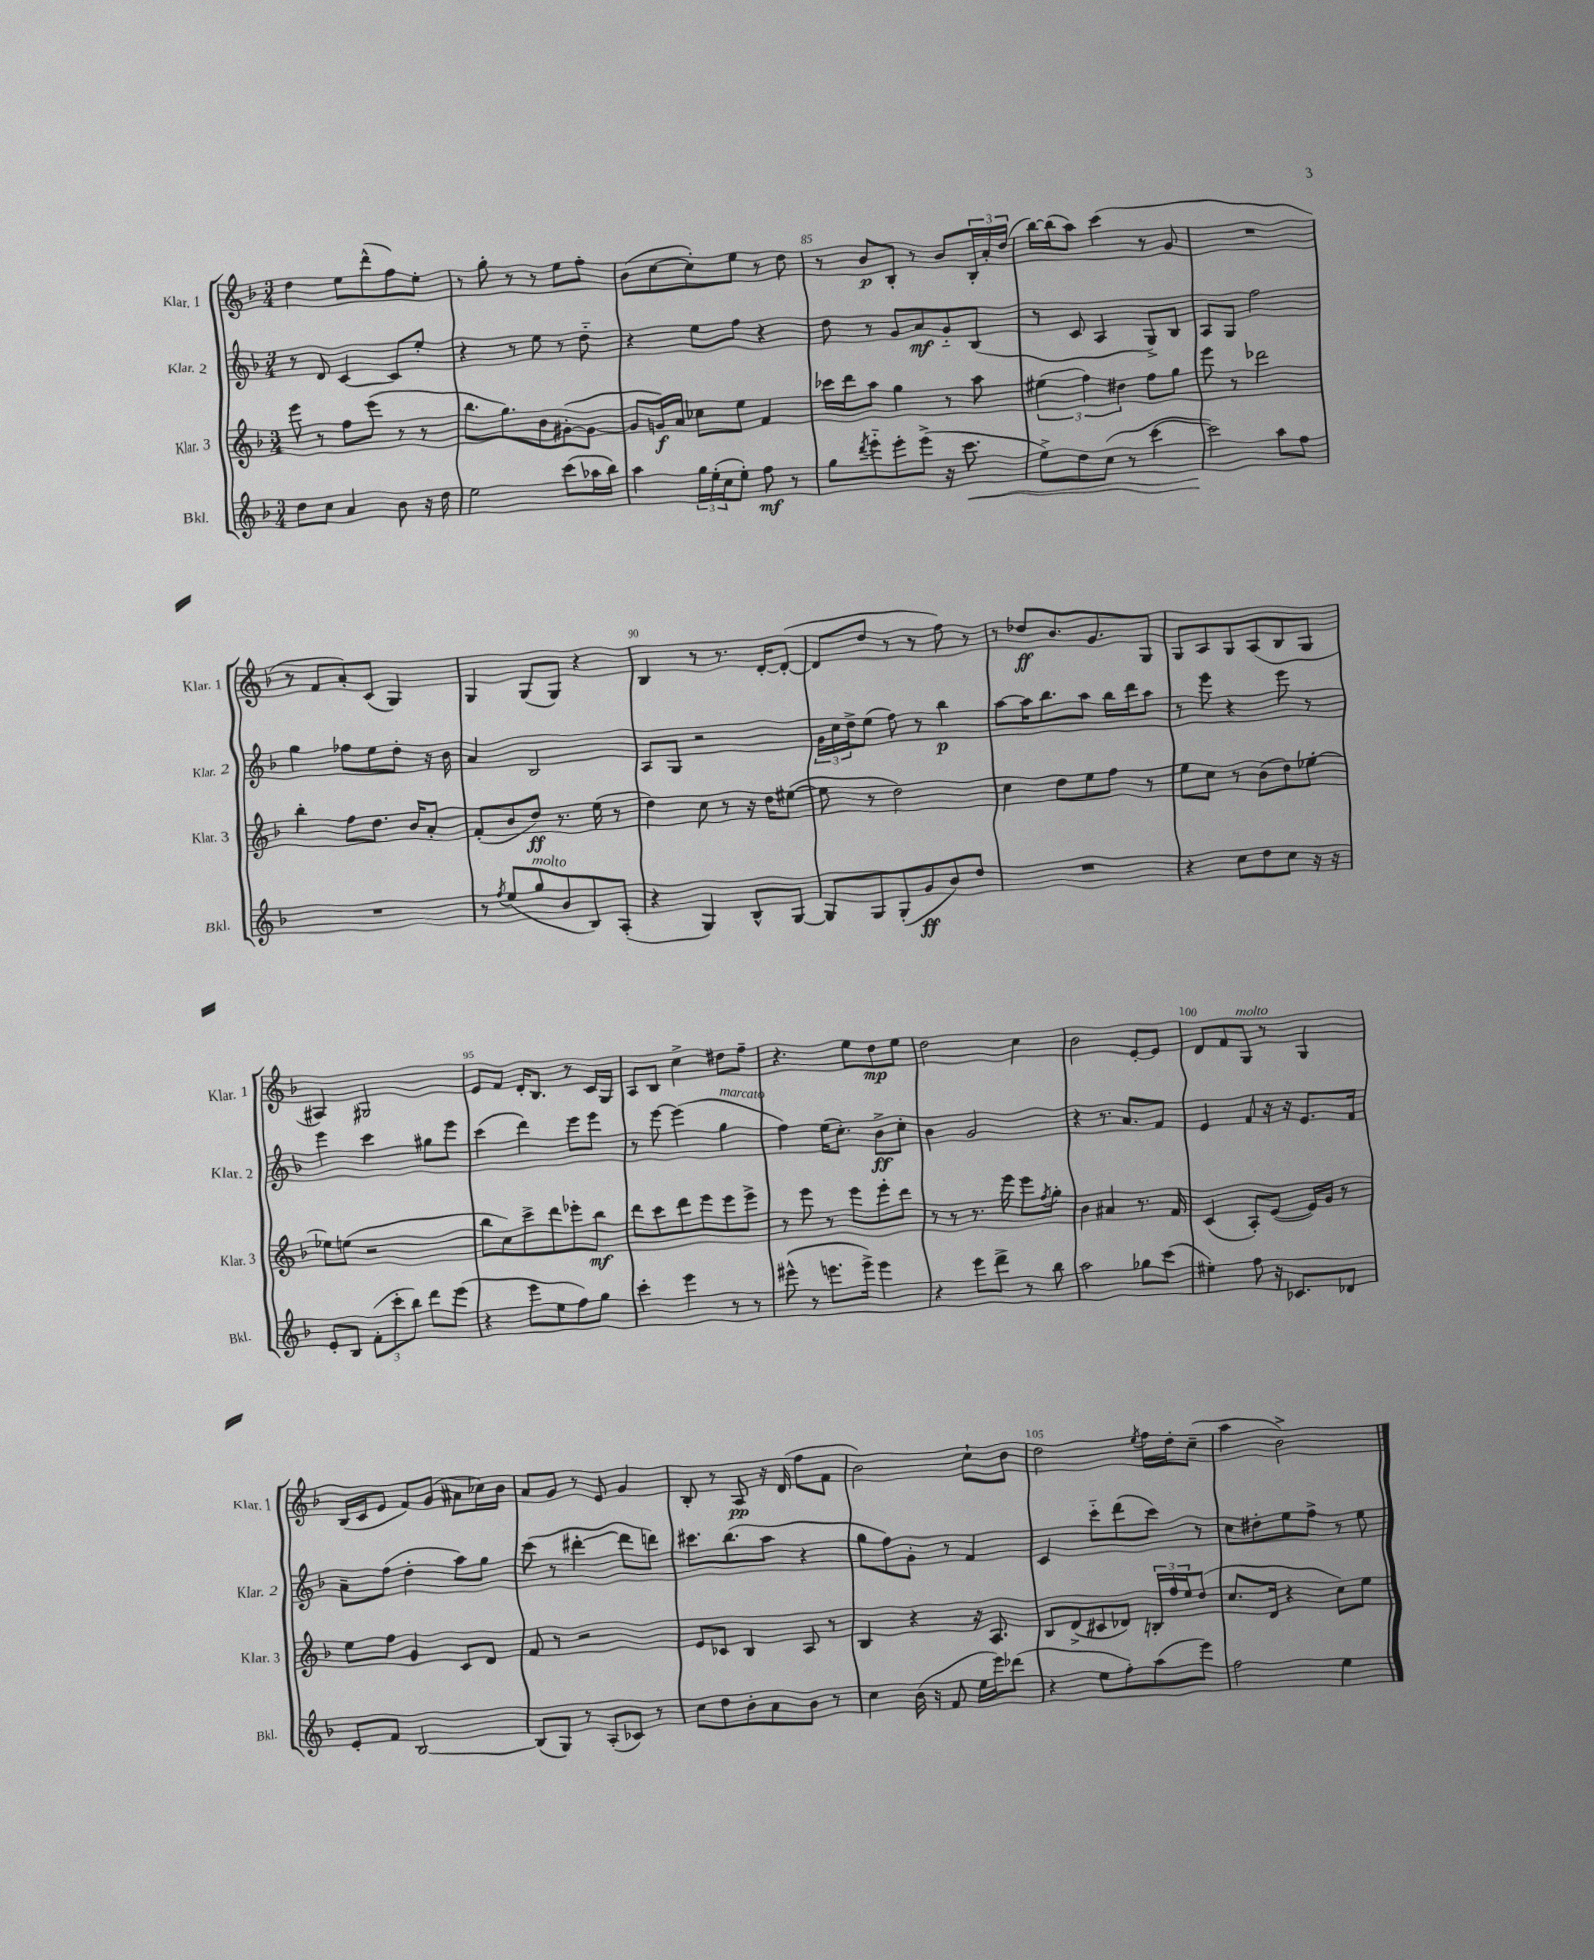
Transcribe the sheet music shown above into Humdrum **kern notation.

**kern	**dynam	**kern	**dynam	**kern	**dynam	**kern	**dynam
*part4	*part4	*part3	*part3	*part2	*part2	*part1	*part1
*staff4	*staff4	*staff3	*staff3	*staff2	*staff2	*staff1	*staff1
*I"Bkl.	*	*I"Klar. 3	*	*I"Klar. 2	*	*I"Klar. 1	*
*I'Bkl.	*	*I'Klar. 3	*	*I'Klar. 2	*	*I'Klar. 1	*
*clefG2	*	*clefG2	*	*clefG2	*	*clefG2	*
*k[b-]	*	*k[b-]	*	*k[b-]	*	*k[b-]	*
*M3/4	*	*M3/4	*	*M3/4	*	*M3/4	*
=82	=82	=82	=82	=82	=82	=82	=82
8dd\L	.	8eee\	.	8r	.	4dd\	.
8cc\J	.	8r	.	8d/	.	.	.
4a/	.	8ff\L	.	[4c/	.	8ee\L	.
.	.	(8eee\J	.	.	.	(8ddd^^\	.
8b-\	.	8r	.	8c/L]	.	8ff\)	.
16r	.	8r	.	8ee'/J	.	8ee'\J	.
16dd\	.	.	.	.	.	.	.
=83	=83	=83	=83	=83	=83	=83	=83
2ee\	.	8.bb-\L	.	4r	.	8r	.
.	.	.	.	.	.	8gg'\	.
.	.	8.gg\)	.	.	.	.	.
.	.	.	.	8r	.	8r	.
.	.	8b-\	.	8ee\	.	8r	.
(8ccc\L	.	([8g#X'\	.	8r	.	8ee\L	.
16aa-X\L	.	8g#\J_	.	8dd\	.	8ff'\J	.
16bb-\JJ)	.	.	.	.	.	.	.
=84	=84	=84	=84	=84	=84	=84	=84
4aa\	.	8g#/L]	.	4r	.	(8b-\L	.
.	.	16gn/L)	f	.	.	[8cc\	.
.	.	16a/JJ	.	.	.	.	.
24gg\LL	.	8cc-X\L	.	8ee\L	.	8cc'\])	.
(24ee'\	.	.	.	.	.	.	.
24cc\J	.	.	.	.	.	.	.
8ee'\J)	.	8ee\J	.	8ff\J	.	8ee\J	.
8ff\	mf	4f/	.	4r	.	8r	.
8r	.	.	.	.	.	8dd\	.
=85	=85	=85	=85	=85	=85	=85	=85
8gg\L	.	16ccc-X\LL	.	8dd\	.	8r	.
.	.	16ddd\J	.	.	.	.	.
8qddd/	.	.	.	.	.	.	.
8eee\	.	8aa\J	.	8r	.	8b-/L	p
8eee'\	.	4gg\	.	8g/L	.	8B-'/J	.
(8eee^\J	.	.	.	8a/	mf	8r	.
16r	.	8r	.	8g/	.	8b-/L	.
!	!LO:HP:b	!	!	!	!	!	!
8.ccc\	<	.	.	.	.	.	.
.	.	8aa\	.	(8B-/J	.	24B-'/L	.
.	.	.	.	.	.	24a'/	.
.	.	.	.	.	.	(24dd/JJ	.
=86	=86	=86	=86	=86	=86	=86	=86
8ee^\L)	.	(6ee#X\	.	8r	.	[16bb-\LL)	.
.	.	.	.	.	.	(16bb-\J]	.
8dd\	.	.	.	8c/	.	8aa\J)	.
.	.	6ff\)	.	.	.	.	.
(8cc\J	.	.	.	4A/	.	(4ccc\	.
.	.	6dd#X\	.	.	.	.	.
8r	.	.	.	.	.	.	.
[4ccc\	.	8ff\L	.	8G^/L)	.	8r	.
.	.	8gg\J	.	8B-/J	.	8g/	.
=87	=87	=87	=87	=87	=87	=87	=87
2ccc\])	.	8eee\	.	8A/L	.	2.r	.
.	.	8r	.	8G/J	.	.	.
.	.	2ddd-X\	.	2ff\	.	.	.
8aa\L	[	.	.	.	.	.	.
8ff\J	.	.	.	.	.	.	.
!!LO:LB:g=z
=88	=88	=88	=88	=88	=88	=88	=88
2.r	.	4bb-'\	.	4gg\	.	8r	.
.	.	.	.	.	.	8f/L	.
.	.	8ff\L	.	8ff-X\L	.	8a'/)	.
.	.	8.dd\J	.	8ee\	.	(8c/J	.
.	.	.	.	8dd'\J	.	4G/)	.
.	.	16b-/KL	.	.	.	.	.
.	.	8a'/J	.	16r	.	.	.
.	.	.	.	16b-\	.	.	.
=89	=89	=89	=89	=89	=89	=89	=89
8r	.	(8f'/L	.	4a/	.	4G/	.
8qff/	.	.	.	.	.	.	.
(8ee/L	.	8b-/	.	.	.	.	.
!LO:TX:a:i:t=molto	!	!	!	!	!	!	!
8gg/	.	8dd/J)	ff	2B-/	.	(8G/L	.
8b-/	.	8.r	.	.	.	8G/J)	.
8B-/)	.	.	.	.	.	4r	.
.	.	(16ee\	.	.	.	.	.
(8A'/J	.	8r	.	.	.	.	.
=90	=90	=90	=90	=90	=90	=90	=90
4r	.	4dd\)	.	8A/L	.	4B-/	.
.	.	.	.	8G/J	.	.	.
4G/)	.	8cc\	.	2r	.	8r	.
.	.	8r	.	.	.	8.r	.
8B-^^/L	.	16r	.	.	.	.	.
.	.	16dd\KL	.	.	.	[16d'/KL	.
[8G/J	.	([8ee#X\J	.	.	.	(8d'/J_	.
=91	=91	=91	=91	=91	=91	=91	=91
8G/L]	.	8ee#\]	.	24g\LL	.	8d/L]	.
.	.	.	.	24cc\	.	.	.
.	.	.	.	24dd^\J	.	.	.
8G/	.	8r	.	(8ee\J	.	8dd/J	.
(8G'/	.	2dd\)	.	8ff\)	.	8r	.
8g/	ff	.	.	8r	.	8r	.
8b-/)	.	.	.	4bb-\	p	8ff\)	.
8dd/J	.	.	.	.	.	8r	.
=92	=92	=92	=92	=92	=92	=92	=92
2.r	.	4cc\	.	[8aa\L	.	8r	.
.	.	.	.	16aa\K]	.	8dd-X/L	ff
.	.	.	.	8.bb-\	.	.	.
.	.	8dd\L	.	.	.	8.b-/	.
.	.	8ee\	.	8aa\J	.	.	.
.	.	.	.	.	.	8.g/	.
.	.	8ff\J	.	16bb-\LL	.	.	.
.	.	.	.	16ddd\J	.	.	.
.	.	8r	.	8aa\J	.	8G/J	.
=93	=93	=93	=93	=93	=93	=93	=93
4r	.	8ee\L	.	8r	.	8G/L	.
.	.	8cc\J	.	8eee\	.	8A/	.
8cc\L	.	8r	.	4r	.	8G/	.
8dd\	.	(8b-\L	.	.	.	(8A/	.
8cc\J	.	8dd\)	.	8eee\	.	8B-/	.
16r	.	[8ee-X'\J	.	8r	.	8G/J	.
16r	.	.	.	.	.	.	.
!!LO:LB:g=z
=94	=94	=94	=94	=94	=94	=94	=94
8e'/L	.	8ee-X\L]	.	4eee\	.	4A#X/)	.
8B-/J	.	(8een\J	.	.	.	.	.
(12f'\L	.	2r	.	4ccc\	.	2G#X/	.
12ccc'\	.	.	.	.	.	.	.
12bb-\J)	.	.	.	.	.	.	.
8ddd\L	.	.	.	8gg#X\L	.	.	.
(8eee\J	.	.	.	8eee\J	.	.	.
=95	=95	=95	=95	=95	=95	=95	=95
4r	.	8bb-\L	.	(4ccc\	.	8e/L	.
.	.	8cc\)	.	.	.	8f/J	.
8eee\L	.	8ccc^\	.	4ddd\)	.	16d'/KL	.
.	.	.	.	.	.	8.B-/J	.
8ee\	.	8ddd\	.	.	.	.	.
8ff\)	.	8eee-X'\	.	8eee\L	.	8r	.
8gg\J	.	8bb-\J	mf	8eee\J	.	16c/LL	.
.	.	.	.	.	.	16G/JJ	.
=96	=96	=96	=96	=96	=96	=96	=96
4ccc'\	.	8ddd\L	.	8r	.	8A/L	.
.	.	8ccc\	.	[8eee\	.	8B-/J	.
4eee\	.	8ddd\	.	(4eee\]	.	4cc^\	.
.	.	8eee\	.	.	.	.	.
!	!	!	!	!LO:TX:a:i:t=marcato	!	!	!
8r	.	8eee\	.	4gg\	.	8dd#X\L	.
8r	.	8eee^\J	.	.	.	8ff~\J	.
=97	=97	=97	=97	=97	=97	=97	=97
(8eee#X^^\	.	8r	.	4ff\)	.	4.r	.
8r	.	8eee\	.	.	.	.	.
8.eeen\L	.	8r	.	(16ee\KL	.	.	.
.	.	.	.	8.cc'\J)	.	.	.
.	.	8eee\L	.	.	.	8ee\L	.
16eee^\Jk)	.	.	.	.	.	.	.
4eee\	.	8eee'\	.	8b-^\L	ff	8dd\	mp
.	.	8ddd\J	.	8cc'\J	.	8ee\J	.
=98	=98	=98	=98	=98	=98	=98	=98
4r	.	8r	.	4b-\	.	2dd\	.
.	.	8r	.	.	.	.	.
8eee\L	.	8.r	.	2g/	.	.	.
8ddd^\J	.	.	.	.	.	.	.
.	.	16eee\	.	.	.	.	.
8r	.	8eee\L	.	.	.	4cc\	.
.	.	8qff/	.	.	.	.	.
8bb-\	.	8gg'\J	.	.	.	.	.
=99	=99	=99	=99	=99	=99	=99	=99
2aa\	.	4b-\	.	4r	.	2b-\	.
.	.	4a#X/	.	8.r	.	.	.
.	.	.	.	8.a/L	.	.	.
8gg-X\L	.	8.r	.	.	.	[8e'/L	.
(8ccc\J	.	.	.	8f/J	.	8e/J]	.
.	.	16f/	.	.	.	.	.
=100	=100	=100	=100	=100	=100	=100	=100
4ee#X'\)	.	(4c/	.	4e/	.	8d/L	.
.	.	.	.	.	.	8f/	.
!	!	!	!	!	!	!LO:TX:a:i:t=molto	!
8ff\	.	8A'/L)	.	8f/	.	8G/J	.
16r	.	([8e/J	.	16r	.	8r	.
8.c-X/L	.	.	.	16r	.	.	.
.	.	16e/LL])	.	8.e/L	.	4G/	.
.	.	16g/JJ	.	.	.	.	.
8d-X/J	.	8r	.	.	.	.	.
.	.	.	.	16f/Jk	.	.	.
!!LO:LB:g=z
=101	=101	=101	=101	=101	=101	=101	=101
8e'/L	.	8ee\L	.	8a~\L	.	(16B-/LL	.
.	.	.	.	.	.	16c/J	.
8f/J	.	8ff\J	.	(8ff\J	.	8e/J	.
[2B-/	.	4g/	.	4dd'\	.	8f/L)	.
.	.	.	.	.	.	(8g/J	.
.	.	8c/L	.	8aa\L)	.	8a#X\L	.
.	.	8d/J	.	8gg\J	.	16cc-X\L)	.
.	.	.	.	.	.	16b-\JJ	.
=102	=102	=102	=102	=102	=102	=102	=102
(8B-/L]	.	8f/	.	(8ccc\	.	8a/L	.
8G/J)	.	8r	.	8r	.	8g/J	.
8r	.	2r	.	[4ddd#X'\	.	8r	.
(8A'/L	.	.	.	.	.	8e/	.
8c-X/J)	.	.	.	8ddd#\L]	.	4g/	.
8r	.	.	.	8dddn\J)	.	.	.
=103	=103	=103	=103	=103	=103	=103	=103
8cc\L	.	8e/L	.	8.ccc#X\L	.	8B-'/	.
8dd\	.	8c-X/J	.	.	.	8r	.
.	.	.	.	(8.bb-\	.	.	.
8b-'\	.	4B-/	.	.	.	8A/	pp
8a\	.	.	.	8aa\J	.	16r	.
.	.	.	.	.	.	(16d/	.
8b-\J	.	8A/	.	4r	.	8ff\L	.
8r	.	8r	.	.	.	8f\J	.
=104	=104	=104	=104	=104	=104	=104	=104
4cc\	.	4B-/	.	8gg\L	.	2b-\)	.
.	.	.	.	8ff\)	.	.	.
(16b-\	.	4r	.	8g'\J	.	.	.
16r	.	.	.	.	.	.	.
8f/	.	.	.	8r	.	.	.
16ee\LL	.	16r	.	4f/	.	8cc`\L	.
16eee\J)	.	8.A/	.	.	.	.	.
(8ddd-X\J	.	.	.	.	.	8b-\J	.
=105	=105	=105	=105	=105	=105	=105	=105
4r	.	8B-/L	.	4c/	.	2dd\	.
.	.	(8d^/	.	.	.	.	.
8ee\L	.	8c#X/	.	8ccc\L	.	.	.
8ff'\)	.	8d-X/J)	.	(8ddd\	.	.	.
.	.	.	.	.	.	8qee/	.
(8aa\	.	24Bn'/LL	.	8ccc\J)	.	16ff\LL	.
.	.	24ff/	.	.	.	.	.
.	.	.	.	.	.	16dd'\J	.
.	.	24ee/J	.	.	.	.	.
8eee\J)	.	(8dd/J	.	8r	.	(8cc~\J	.
=106	=106	=106	=106	=106	=106	=106	=106
2ff\	.	8.cc/L	.	8cc\L	.	4aa\	.
.	.	.	.	8dd#X'\	.	.	.
.	.	16d/Jk	.	.	.	.	.
.	.	4r	.	8ee\	.	2b-^\)	.
.	.	.	.	8ff^\J	.	.	.
4ee\	.	8cc\L)	.	8r	.	.	.
.	.	8ee\J	.	8ee\	.	.	.
==	==	==	==	==	==	==	==
*-	*-	*-	*-	*-	*-	*-	*-
